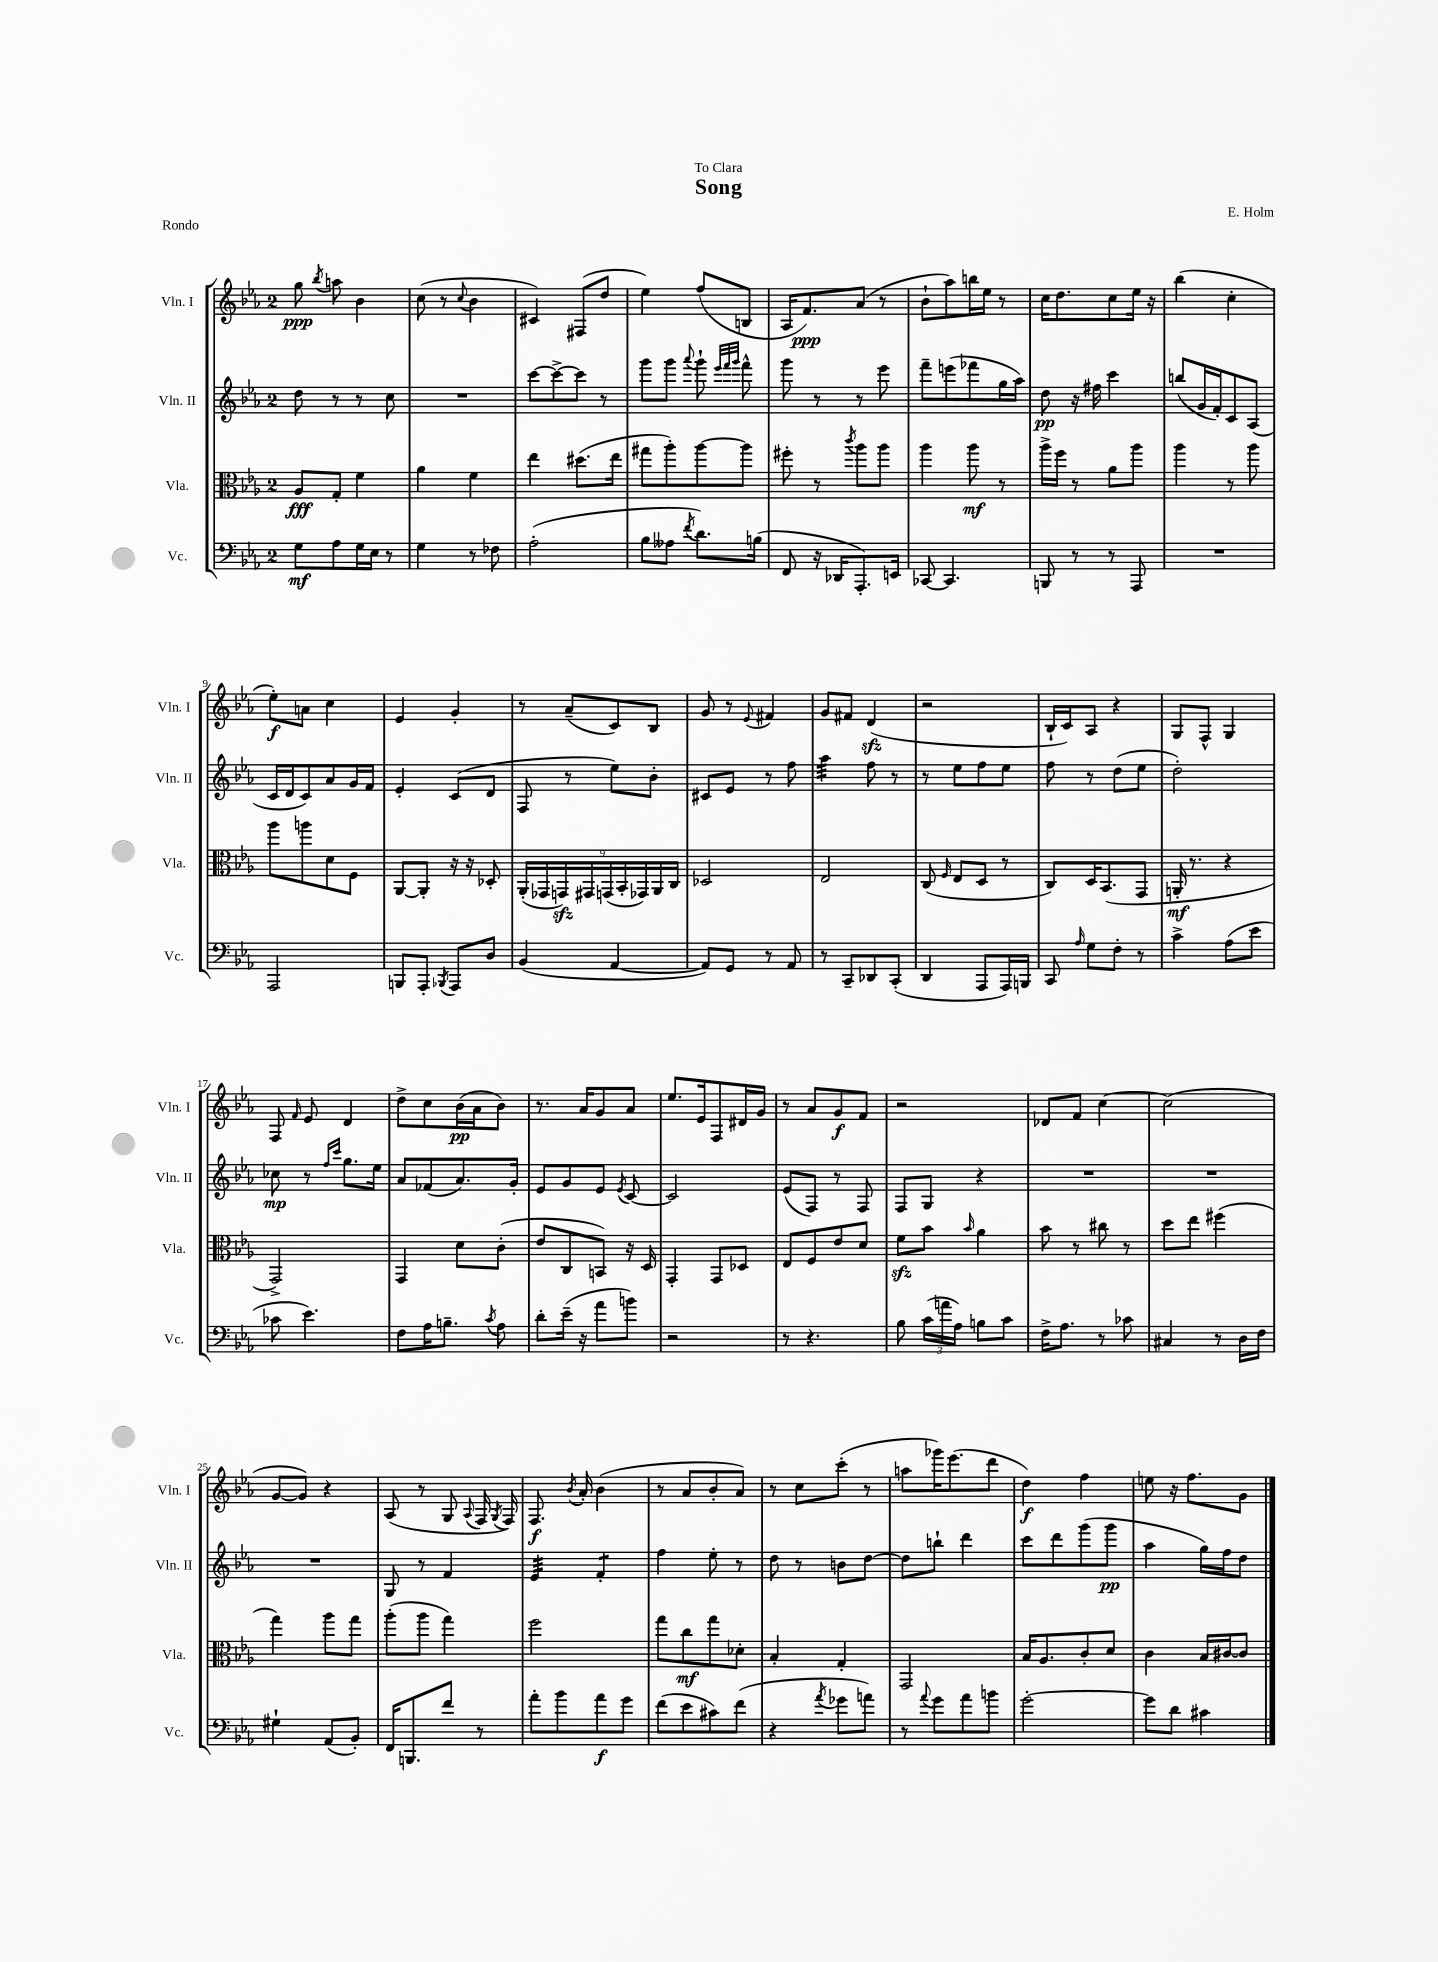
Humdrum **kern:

**kern	**kern	**kern	**kern
*staff4	*staff3	*staff2	*staff1
*clefF4	*clefC3	*clefG2	*clefG2
*k[b-e-a-]	*k[b-e-a-]	*k[b-e-a-]	*k[b-e-a-]
*M2/4	*M2/4	*M2/4	*M2/4
8G\L	8A-/L	8dd\	8gg\
.	.	.	8qbb-/
8A-\	8G'/J	8r	8aa\
16G\L	4f\	8r	4b-\
16E-\JJ	.	.	.
8r	.	8cc\	.
=	=	=	=
4G\	4a-\	2r	(8cc\
.	.	.	8r
.	.	.	8qqcc/
8r	4f\	.	4b-\
8F-\	.	.	.
=	=	=	=
(2A-'\	4ee-\	[8ccc\L	4c#/)
.	.	8ccc^\_	.
.	(8.dd#\L	8ccc\]J	(8F#/L
.	.	8r	8dd/J
.	16ee-\Jk	.	.
=	=	=	=
8B-\L	8gg#\L	8ggg\L	4ee-\)
8A--\J	8aa-'\)	8ggg\J	.
8qf/	.	8qqaaa-/	.
8.d\L)	[8aa-\	8ggg`\	(8ff/L
.	.	32qqeee-/LLL	.
.	.	32qqfff/	.
.	.	32qqggg/JJJ	.
.	8aa-\]J	8fff^^\	8B/J
(16B\Jk	.	.	.
=	=	=	=
8FF/	8ff#'\	8ggg\	16A-/LK
.	.	.	8.f/)
16r	8r	8r	.
16DD-/LK	.	.	.
.	8qccc/	.	.
8.AAA-'/)	8aa-\L	8r	(8a-/J
.	8aa-\J	8eee-\	8r
16EE/Jk	.	.	.
=	=	=	=
[8CC-/	4aa-\	8fff~\L	8b-`\L
4.CC-/]	.	(8eee\	8aa-\)
.	8aa-\	8fff-\	16bb\L
.	.	.	16ee-\JJ
.	8r	16gg\L	8r
.	.	16aa-\JJ)	.
=	=	=	=
8BBB/	16aa-^\LL	8dd\	16cc\LK
.	16ff\JJ	.	8.dd\
8r	8r	16r	.
.	.	16ff#\	.
8r	8a-\L	4ccc\	8cc\
8AAA-/	8aa-\J	.	16ee-\Jk
.	.	.	16r
=	=	=	=
2r	4aa-\	(8bb/L	(4bb-\
.	.	16g/L	.
.	.	16f'/J)	.
.	8r	8c/	4cc'\
.	8aa-\	(8A-/J	.
=	=	=	=
2AAA-/	8aa-\L	16c/LL	8ee-'\L)
.	.	16d/J	.
.	8aa\	8c/)	8a\J
.	8d\	8a-/	4cc\
.	8F\J	16g/L	.
.	.	16f/JJ	.
=	=	=	=
8BBB/L	[8AA-/L	4e-'/	4e-/
8AAA-'/J	8AA-'/]J	.	.
8qBBB-/	.	.	.
8AAA-/L	16r	(8c/L	4g'/
.	16r	.	.
8D/J	8D-'/	8d/J	.
=	=	=	=
(4BB-/	(18AA-'/LL	8F/	8r
.	18GG-/	.	.
.	18GG/)	.	.
.	.	8r	(8a-~/L
.	18GG#/	.	.
.	(18GG/	.	.
[4AA-/	.	8ee-\L)	8c/)
.	18BB-'/	.	.
.	18GG-/)	.	.
.	.	8b-'\J	8B-/J
.	18AA-/	.	.
.	18C/JJ	.	.
=	=	=	=
8AA-/]L)	2D-/	8c#/L	8g/
8GG/J	.	8e-/J	8r
.	.	.	8qqe-/
8r	.	8r	4f#/
8AA-/	.	8ff\	.
=	=	=	=
8r	2E-/	4aa-\	8g/L
8CC~/L	.	.	8f#/J
8DD-/	.	8ff\	(4d/
(8CC'/J	.	8r	.
=	=	=	=
4DD/	(8C/	8r	2r
.	16qqF/	.	.
.	8E-/L	8ee-\L	.
8AAA-/L	8D/J	8ff\	.
16AAA-/L)	8r	8ee-\J	.
16BBB/JJ	.	.	.
=	=	=	=
8CC/	8C/L)	8ff\	16B-`/LL
.	.	.	16c/J)
16qqA-/	.	.	.
8G\L	16D/K	8r	8A-/J
.	(8.BB-/	.	.
8F'\J	.	(8dd\L	4r
8r	8GG/J	8ee-\J	.
=	=	=	=
4c^\	16AA'/	2dd'\)	8G/L
.	8.r	.	.
.	.	.	8F^^/J
(8A-\L	4r	.	4G/
8e-\J	.	.	.
=	=	=	=
8c-\	2GG^/)	8cc-\	8F/
.	.	.	16qqf/
4.e-\)	.	8r	8e-/
.	.	16qqff/LL	.
.	.	16qqccc/JJ	.
.	.	8.gg\L	4d/
.	.	16ee-\Jk	.
=	=	=	=
8F\L	4GG/	8a-/L	8dd^\L
16A-\K	.	(8f-/	8cc\
8.B~\J	.	.	.
.	8d\L	8.a-/)	(16b-\L
.	.	.	16a-\J
8qc/	.	.	.
8A-\	(8c'\J	.	8b-\J)
.	.	16g'/Jk	.
=	=	=	=
8d'\L	8e-/L	8e-/L	8.r
(16e-~\Jk	8C/	8g/	.
16r	.	.	16a-/LK
8a-\L	8BB/J)	8e-/J	8g/
.	.	8qe-/	.
8b\J)	16r	[8c/	8a-/J
.	16D/	.	.
=	=	=	=
2r	4GG'/	2c/]	8.ee-/L
.	.	.	16e-/k
.	8GG/L	.	8F/
.	8D-/J	.	16d#/L
.	.	.	16g/JJ
=	=	=	=
8r	8E-/L	(8e-/L	8r
4.r	8F/	8F/J)	8a-/L
.	8e-/	8r	8g/
.	8d/J	8F/	8f/J
=	=	=	=
8B-\	8f\L	8F/L	2r
(24c\LL	8b-\J	8G/J	.
24a\	.	.	.
24A-\JJ)	.	.	.
.	16qqb-/	.	.
8B\L	4a-\	4r	.
8c\J	.	.	.
=	=	=	=
16F^\LK	8b-\	2r	8d-/L
8.A-\J	.	.	.
.	8r	.	8f/J
8r	8cc#\	.	[4cc\
8c-\	8r	.	.
=	=	=	=
4C#/	8dd\L	2r	(2cc\]
.	8ee-\J	.	.
8r	(4ff#\	.	.
16D\LL	.	.	.
16F\JJ	.	.	.
=	=	=	=
4G#`\	4gg\)	2r	[8g/L
.	.	.	8g/]J)
(8AA-/L	8aa-\L	.	4r
8BB-'/J)	8gg\J	.	.
=	=	=	=
16FF/LK	(8aa-'\L	8G/	(8A-/
8.BBB/	.	.	.
.	8aa-\J	8r	8r
8f/J	4gg\)	4f/	8G/
.	.	.	8qqA-/
8r	.	.	16F/
.	.	.	8qG/
.	.	.	16F/)
=	=	=	=
8a-'\L	2ff\	4e-/	8.F/
8b-\	.	.	.
.	.	.	8qb-/
.	.	.	16a-'/
8a-\	.	4f'/	(4b-\
8g\J	.	.	.
=	=	=	=
(8f\L	8gg\L	4ff\	8r
8e-\	8cc\	.	8a-/L
8c#\)	8gg\	8ee-'\	8b-'/
(8f\J	8d-'\J	8r	8a-/J)
=	=	=	=
4r	4B-'/	8dd\	8r
.	.	8r	8cc\L
8qa-/	.	.	.
8g-\L	4G'/	8b\L	(8ccc'\J
8a\J)	.	[8dd\J	8r
=	=	=	=
8r	2GG/	8dd\]L	8aa\L
8qqa-/	.	.	.
8g\L	.	8bb`\J	16ggg-\K)
.	.	.	(8.eee-\
8a-\	.	4ddd\	.
8b\J	.	.	8ddd\J
=	=	=	=
[2g'\	16B-/LK	8ccc\L	4dd\)
.	8.A-/	.	.
.	.	8ddd\	.
.	8c'/	(8ggg\	4ff\
.	8d/J	8ggg\J	.
=	=	=	=
8g\]L	4c\	4aa-\	8ee\
8d\J	.	.	16r
.	.	.	8.ff\L
4c#\	16B-/LL	16gg\LL)	.
.	[16c#/J	16ff\J	.
.	8c#/]J	8dd\J	8g\J
==	==	==	==
*-	*-	*-	*-
